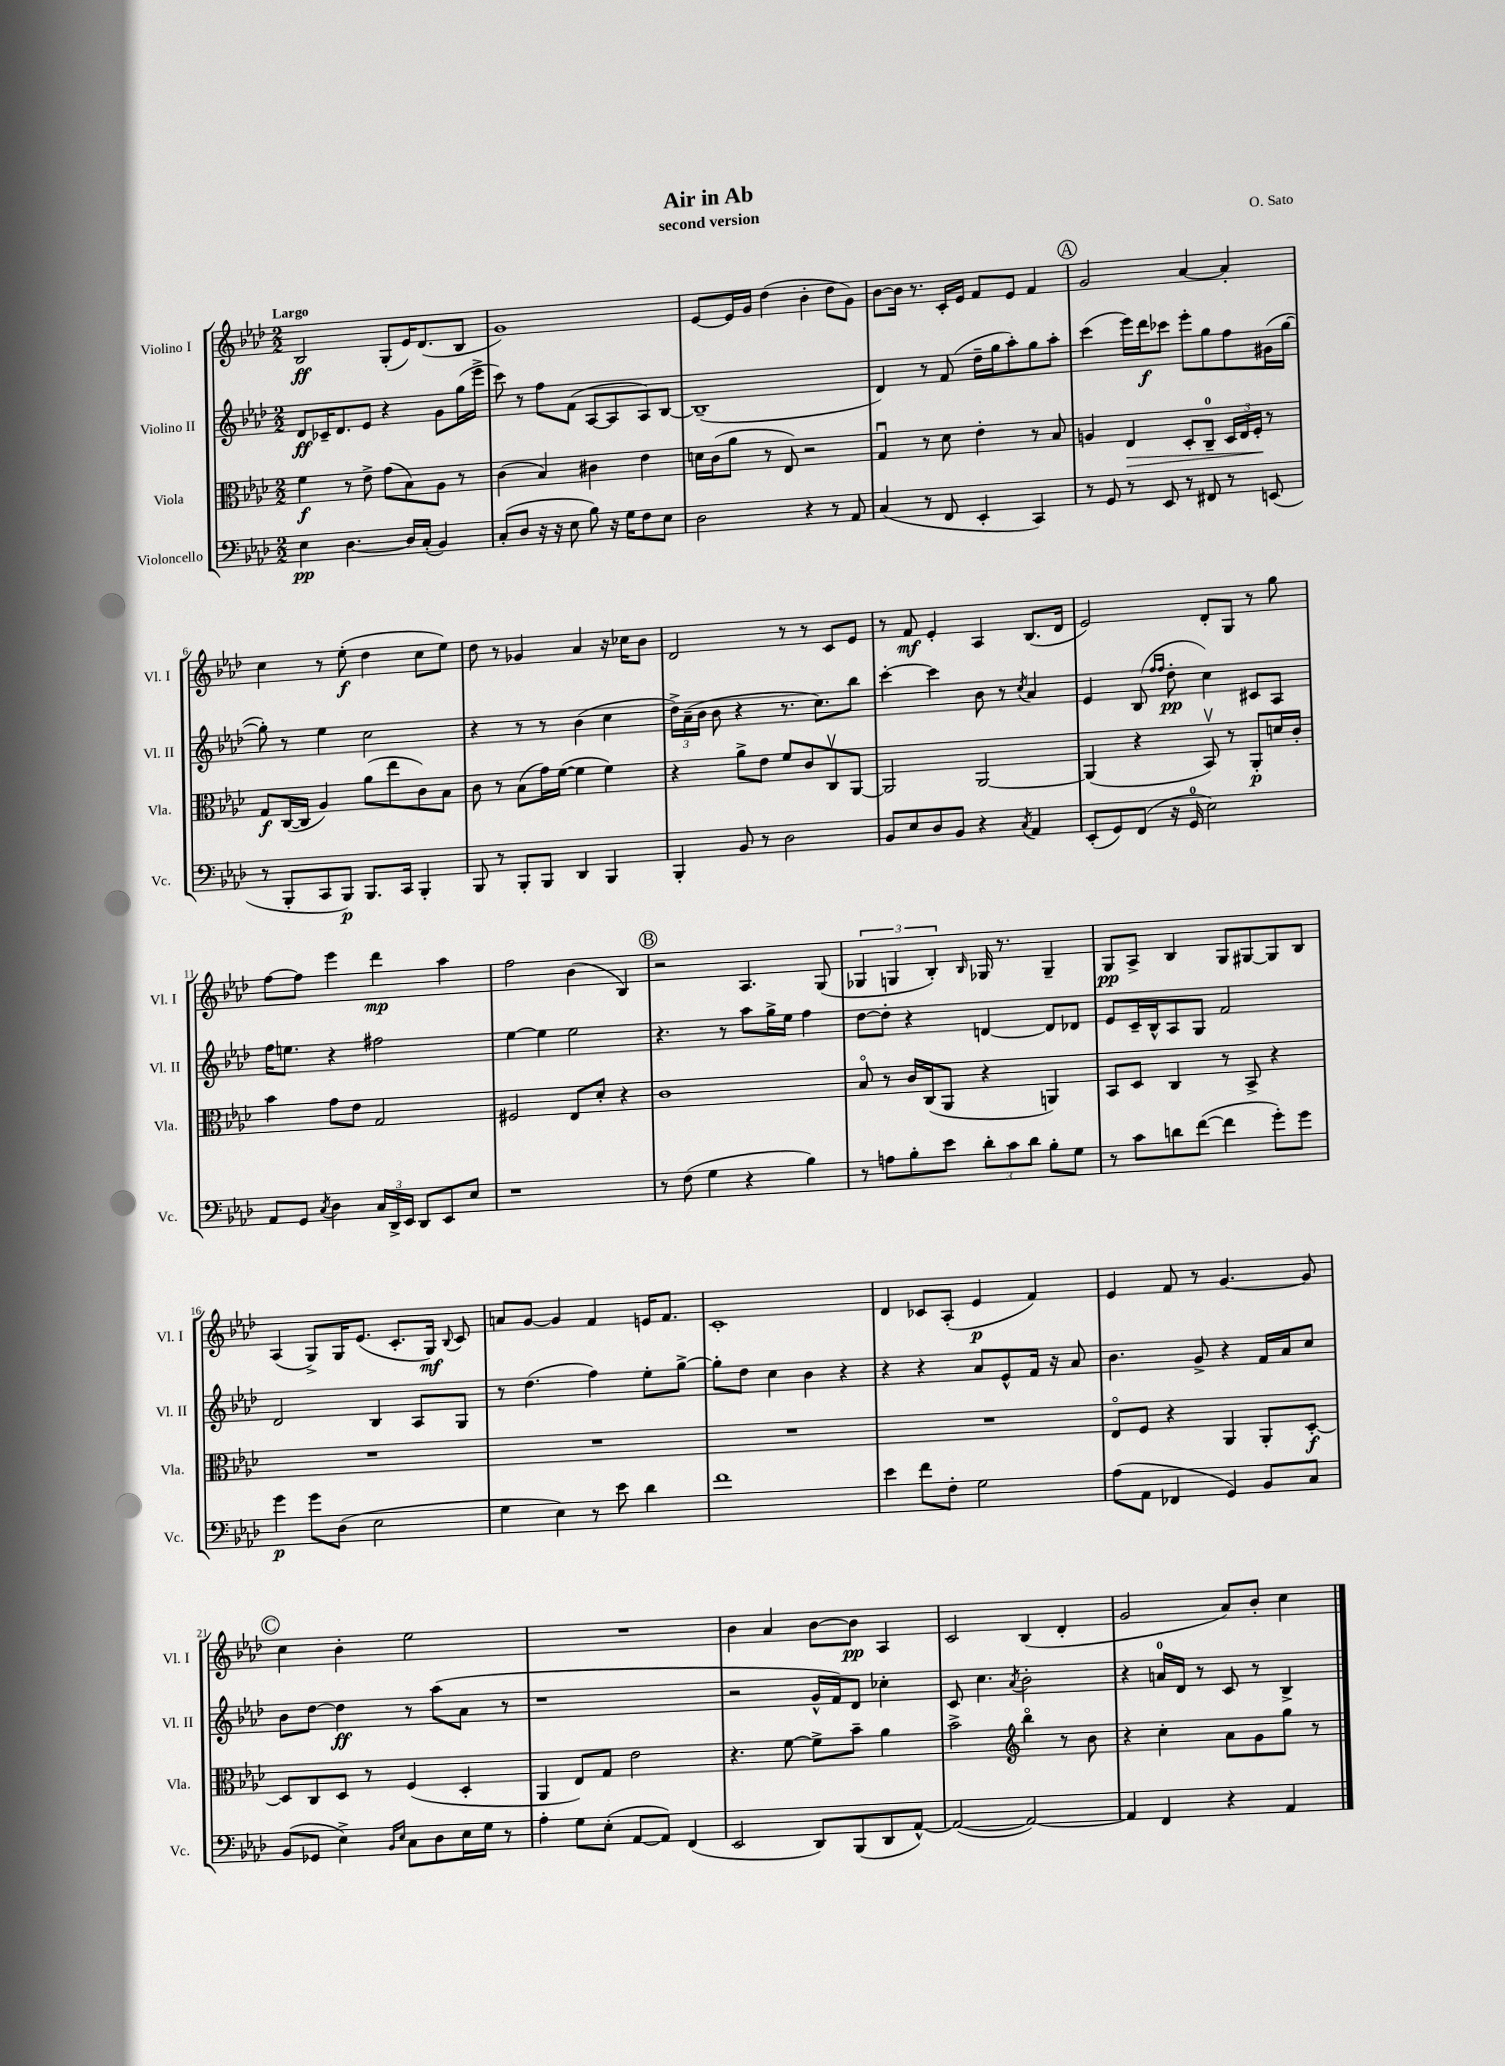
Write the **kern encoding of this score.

**kern	**kern	**kern	**kern
*staff4	*staff3	*staff2	*staff1
*clefF4	*clefC3	*clefG2	*clefG2
*k[b-e-a-d-]	*k[b-e-a-d-]	*k[b-e-a-d-]	*k[b-e-a-d-]
*M2/2	*M2/2	*M2/2	*M2/2
4E-	4f	8d-	2B-
.	.	16c-~	.
.	.	8.d-	.
[4.D-	8r	.	.
.	8e-^	8e-	.
.	(8g	4r	(8G'
16D-]	8B-)	.	16e-)
(16C'	.	.	(8.d-
4BB-)	8A-	8g	.
.	8r	(16gg	8B-
.	.	16eee-^	.
=	=	=	=
(8C'	(4c	8ccc)	1g)
8D-	.	8r	.
16r	4B-)	8ff	.
16r	.	.	.
8E-	.	(8f	.
8B-)	4c#	[8A-	.
16r	.	8A-]	.
16G	.	.	.
8F	4e-	8A-)	.
8E-	.	[8B-	.
=	=	=	=
2D-	16d	(1B-~]	[8e-
.	(16c	.	.
.	8a-	.	16e-]
.	.	.	16g
.	8r	.	(4dd-
.	8E-)	.	.
4r	2r	.	4b-'
8r	.	.	8dd-
8AA-	.	.	8g)
=	=	=	=
(4C	4Gu	4d-)	[8b-
.	.	.	16b-]
.	.	.	8.r
8r	8r	8r	.
8FF	8d-	(8f	16c'
.	.	.	16e-
4EE-'	4e-'	16dd-~	8f
.	.	16gg	.
.	.	8aa-')	8e-
4CC)	8r	8gg	4f
.	8B-	8aa-'	.
=	=	=	=
8r	4A	(4ccc	2g
8GG	.	.	.
8r	4E-	16eee-)	.
.	.	16ddd-	.
8EE-	.	8ccc-	.
8r	8D-'	8eee-'	[4a-
8FF#	8C~	8gg	.
8r	24D-	8ff	4a-']
.	24E-	.	.
.	24F'	.	.
(8EE	8r	(16g#	.
.	.	[16gg	.
=	=	=	=
8r	8G	8gg'])	4cc
8BBB-'	([16C	8r	.
.	16C]	.	.
8CC	4A-)	4ee-	8r
8BBB-)	.	.	(8ee-'
8.BBB-	(8a-	2cc	4dd-
.	8ee-	.	.
16CC	.	.	.
4BBB-'	8c)	.	8cc
.	8B-	.	8ee-)
=	=	=	=
8BBB-	8c	4r	8dd-
8r	8r	.	8r
8BBB-'	(8B-	8r	4g-
8BBB-	16g)	8r	.
.	([16f	.	.
4DD-	4f]	(4b-	4a-
4BBB-	4f)	4cc	16r
.	.	.	16cc-
.	.	.	8b-
=	=	=	=
4BBB-'	4r	24dd-^)	2d-
.	.	(24a-~	.
.	.	24b-	.
.	.	8b-	.
8BB-	8a-^	4r	.
8r	8e-	.	.
2D-	8f	8.r	8r
.	8c	.	8r
.	.	8.cc)	.
.	8Cv	.	8c
.	[8AA-	8bb-	8e-
=	=	=	=
8BB-	2AA-]	[4ccc'	8r
8E-	.	.	8f
8D-	.	4ccc]	4e-'
8BB-	.	.	.
4r	[2AA-	8b-	4A-
.	.	8r	.
8qC	.	8qcc	.
4AA-	.	4a-	(8.B-
.	.	.	16d-
=	=	=	=
(8EE-'	(4AA-]	4e-	2e-)
8GG)	.	.	.
(8FF	4r	(8B-	.
.	.	16qqff	.
.	.	16qqff	.
16r	.	8dd-'	.
16GG	.	.	.
2E-)	8BB-v)	4cc)	8d-'
.	8r	.	8G
.	8AA-'	8c#	8r
.	16d	8A-	8gg
.	16c'	.	.
=	=	=	=
8AA-	4b-	16ff	[8ff
.	.	8.ee	.
8GG	.	.	8ff]
8qC	.	.	.
4D-	8g	4r	4eee-
.	8e-	.	.
24C	2G	2ff#	4ddd-
24DD-^	.	.	.
24EE-	.	.	.
8DD-	.	.	.
8EE-	.	.	4aa-
8E-	.	.	.
=	=	=	=
1r	2F#	[4ee-	2ff
.	.	4ee-]	.
.	8E-	2ee-	(4b-
.	8d-'	.	.
.	4r	.	4B-)
=	=	=	=
8r	1c	4.r	2r
(8F	.	.	.
4G	.	.	.
.	.	8r	.
4r	.	8aa-	4.A-
.	.	16gg^	.
.	.	16ee-	.
4B-)	.	4ff	.
.	.	.	(8G
=	=	=	=
8r	8B-o	[8dd-	6G-
8A	8r	8dd-']	.
.	.	.	6G
8B-'	16c	4r	.
.	(16C	.	.
.	.	.	6B-')
8e-	8AA-	.	.
.	.	.	16qqB-
12d-'	4r	[4d	16G-
.	.	.	8.r
12c	.	.	.
12d-	.	.	.
8B-'	4AA)	8d]	4G-~
8G	.	8d-	.
=	=	=	=
8r	8BB-	8e-	8G
8c	8D-	16c~	8A-^
.	.	16B-^^	.
8d	4C	8A-	4B-
([8f	.	8G	.
4f]	8r	2f	8G
.	8BB-^	.	[8G#
8g')	4r	.	8G#]
8g	.	.	8B-
=	=	=	=
4g	1r	2d-	(4A-
8g	.	.	8G^)
(8D-	.	.	16G
.	.	.	(8.e-
2E-	.	4B-	.
.	.	.	8.c'
.	.	8A-	.
.	.	.	16G)
.	.	.	8qqB-
.	.	8G	8c
=	=	=	=
4G	1r	8r	8a
.	.	(4.dd-	[8g
4E-)	.	.	4g]
8r	.	4ff)	4f
8e-	.	.	.
4d-	.	8ee-'	16e
.	.	.	8.f
.	.	[8gg^	.
=	=	=	=
1f	1r	8gg']	1c'
.	.	8dd-	.
.	.	4cc	.
.	.	4b-	.
.	.	4r	.
=	=	=	=
4e-	1r	4r	4d-
8f	.	4r	8c-
8F'	.	.	(8A-'
2G	.	8a-	4e-
.	.	8e-^^	.
.	.	16f	4f)
.	.	16r	.
.	.	8a-	.
=	=	=	=
(8A-	8E-o	4.b-	4e-
8AA-	8F	.	.
4FF-	4r	.	8f
.	.	8g^	8r
4GG)	4AA-	4r	[4.g
8BB-	8AA-'	16f	.
.	.	16a-	.
8C	[8D-'	8cc	8g]
=	=	=	=
(8BB-	8D-]	8b-	4cc
8GG-	8C	[8dd-	.
4E-^)	8D-	4dd-]	4b-'
.	8r	.	.
16qqBB-	.	.	.
16qqE-	.	.	.
8C	(4F	8r	2ee-
8D-	.	(8aa-	.
16E-	4D-'	8a-	.
16G	.	.	.
8r	.	8r	.
=	=	=	=
4A-'	4AA-	1r	1r
8G	8E-)	.	.
(8E-'	8G	.	.
[8AA-	2e-	.	.
8AA-])	.	.	.
(4FF	.	.	.
=	=	=	=
2EE-	4.r	2r	4b-
.	.	.	4a-
.	[8f	.	.
8DD-)	8f^]	16g^^	[8b-
.	.	16f)	.
(8BBB-	8b-~	8d-	8b-]
8DD-	4a-	4cc-'	4A-
[8AA-^^)	.	.	.
=	=	=	=
(2AA-_	2b-^	8c	2c
.	.	4.cc	.
*	*clefG2	*	*
.	.	8qa-	.
2AA-_)	4bb-o	2b-'	(4B-
.	8r	.	4d-'
.	8b-	.	.
=	=	=	=
4AA-]	4r	4r	2g
4FF	4cc'	16a	.
.	.	16d-	.
.	.	8r	.
4r	8a-	8c	8a-)
.	8g	8r	8b-'
4AA-	8gg	4B-^	4cc
.	8r	.	.
==	==	==	==
*-	*-	*-	*-
